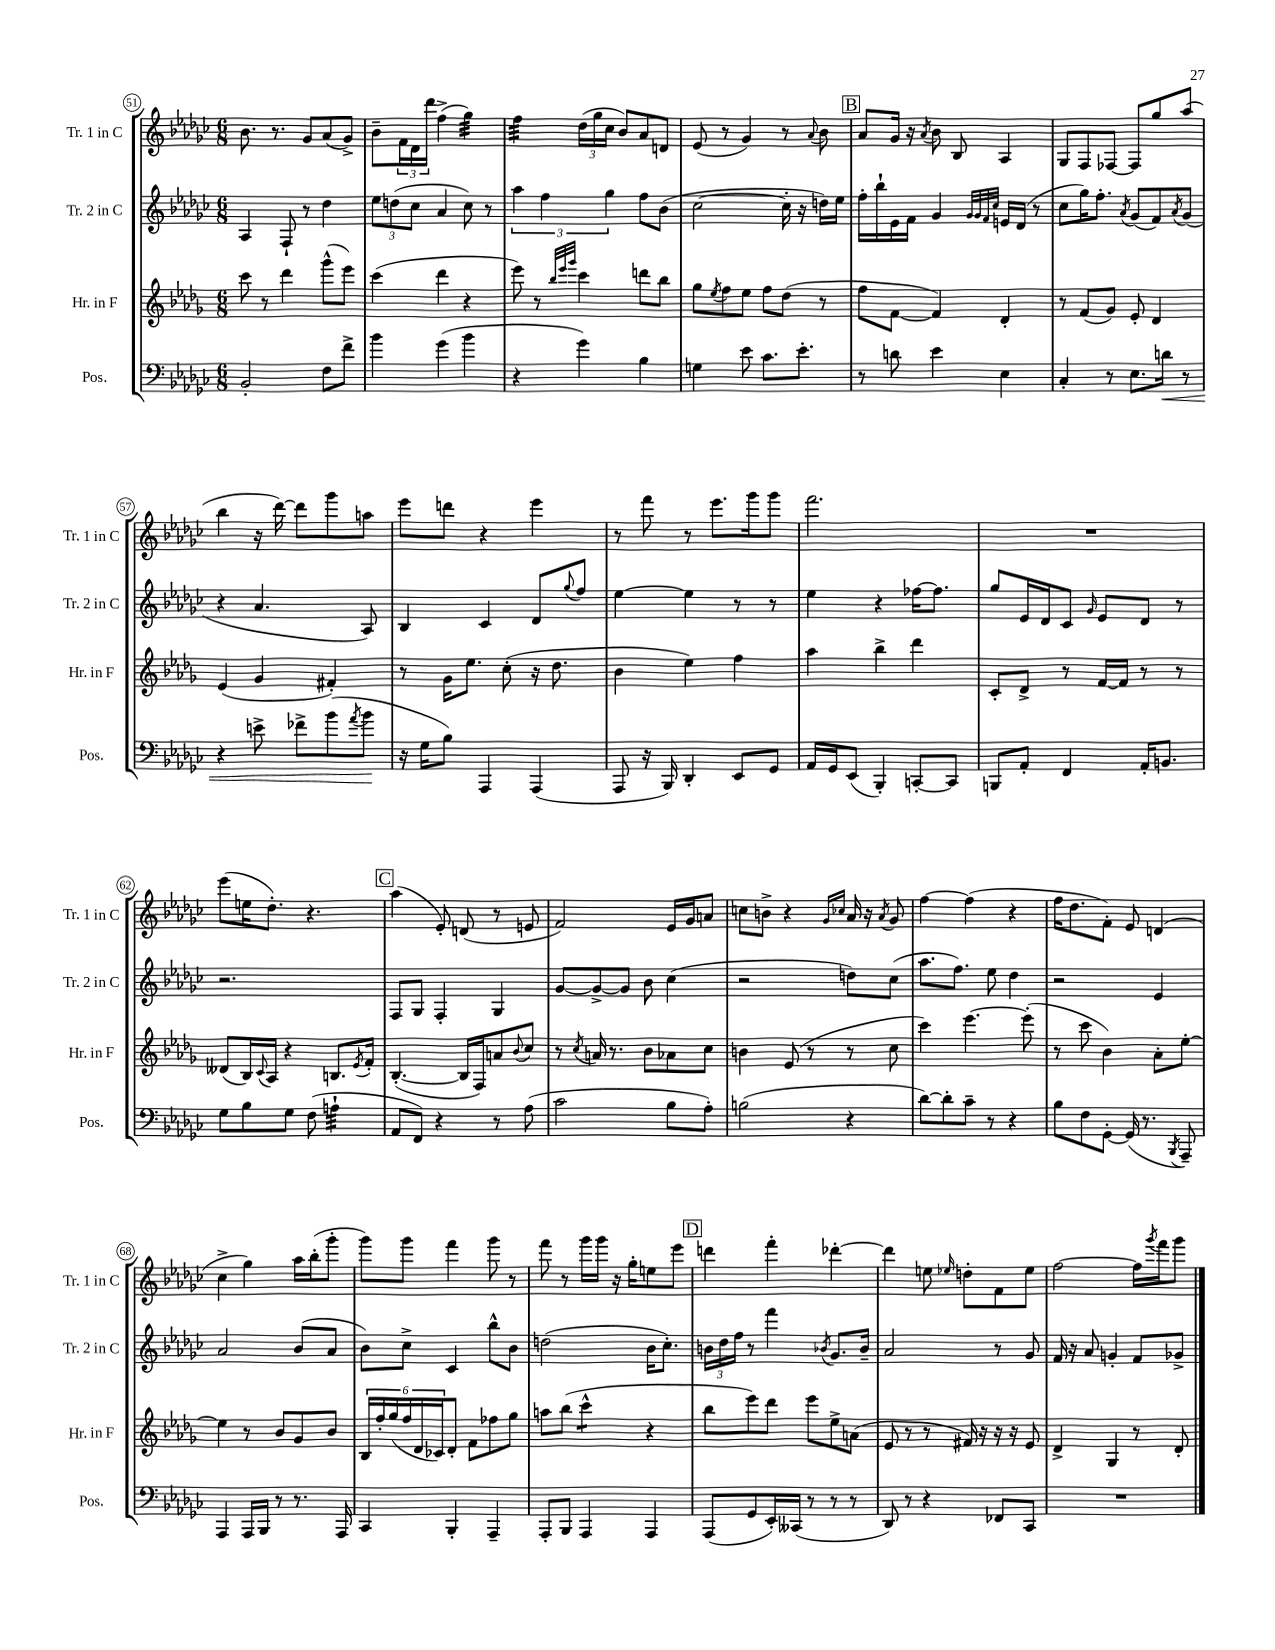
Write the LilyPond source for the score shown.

<<
\new StaffGroup <<
\new Staff = "s0" \with { instrumentName = "Tr. 1 in C" shortInstrumentName = "Tr. 1 in C" } {
    \clef treble \key ges \major \numericTimeSignature \time 6/8
    bes'8. r8. ges'8 aes'8( ges'8->) |
    bes'8-- \tuplet 3/2 { f'16 des'16 des'''16 } f''4->( ges''4:32) |
    f''4:32 \tuplet 3/2 { des''16( ges''16 ces''16 } bes'8) aes'8 d'8 |
    ees'8( r8 ges'4) r8 \appoggiatura { aes'8 } bes'8 |
    \mark \markup { \box "B" } aes'8 ges'16 r16 \acciaccatura { aes'8 } bes'8 bes8 aes4 |
    ges8 f8 fes8~ fes8 ges''8 aes''8( |
    bes''4 r16 des'''16~) des'''8 ges'''8 a''8 |
    ees'''8 d'''8 r4 ees'''4 |
    r8 f'''8 r8 ees'''8. ges'''16 ges'''8 |
    f'''2. |
    R2. |
    ees'''8( e''16 des''8.-.) r4. |
    \mark \markup { \box "C" } aes''4( ees'8-.) d'8( r8 e'8 |
    f'2) ees'16 ges'16 a'8 |
    c''8 b'8-> r4 \grace { ges'16 ces''16 } aes'16 r16 \acciaccatura { aes'8 } ges'8 |
    f''4~ f''4( r4 |
    f''16 des''8. f'8-.) ees'8 d'4( |
    ces''4-> ges''4) aes''16 bes''16-.( ges'''8-. |
    ges'''8) ges'''8 f'''4 ges'''8 r8 |
    f'''8 r8 ges'''16 ges'''16 r16 ges''16-. e''8 ees'''8 |
    \mark \markup { \box "D" } d'''4 f'''4-. des'''4~-. |
    des'''4 e''8 \grace { ees''16 } d''8-. f'8 ees''8 |
    f''2~ f''16 \acciaccatura { ges'''8 } f'''16 ges'''8 \bar "|." |
}
\new Staff = "s1" \with { instrumentName = "Tr. 2 in C" shortInstrumentName = "Tr. 2 in C" } {
    \clef treble \key ges \major \numericTimeSignature \time 6/8
    aes4 f8-! r8 des''4 |
    \tuplet 3/2 { ees''8 d''8( ces''8 } aes'4 ces''8) r8 |
    \tuplet 3/2 { aes''4 f''4 ges''4 } f''8 bes'8( |
    ces''2~ ces''16-. r16 d''16) ees''16 |
    \mark \markup { \box "B" } f''16-. bes''16-! ees'16 f'16 ges'4 \grace { ges'32 ges'32 f'32 ces''32 } e'16 des'16( r8 |
    ces''8 ges''16) f''8.-. \acciaccatura { aes'8 } ges'8( f'8) \acciaccatura { aes'8 } ges'8( |
    r4 aes'4. aes8) |
    bes4 ces'4 des'8 \appoggiatura { ges''8 } f''8 |
    ees''4~ ees''4 r8 r8 |
    ees''4 r4 fes''16~ fes''8. |
    ges''8 ees'16 des'16 ces'8 \grace { ges'16 } ees'8 des'8 r8 |
    r2. |
    \mark \markup { \box "C" } f8 ges8 f4-. ges4 |
    ges'8~ ges'8~-> ges'8 bes'8 ces''4( |
    r2 d''8) ces''8( |
    aes''8. f''8.) ees''8 des''4 |
    r2 ees'4 |
    aes'2 bes'8( aes'8 |
    bes'8) ces''8-> ces'4 bes''8-^ bes'8 |
    d''2( bes'16 ces''8.-.) |
    \mark \markup { \box "D" } \tuplet 3/2 { b'16 des''16 f''16 } r8 f'''4 \acciaccatura { bes'8 } ges'8. bes'16-- |
    aes'2 r8 ges'8 |
    f'16 r16 aes'8 g'4-. f'8 ges'8-> \bar "|." |
}
\new Staff = "s2" \with { instrumentName = "Hr. in F" shortInstrumentName = "Hr. in F" } {
    \clef treble \key des \major \numericTimeSignature \time 6/8
    c'''8 r8 des'''4 ges'''8-^( ees'''8) |
    c'''4( des'''4 r4 |
    ees'''8) r8 \grace { bes''32 ees'''32 ges'''32 } c'''4 d'''8 bes''8 |
    ges''8 \acciaccatura { ees''8 } f''8 ees''8 f''8 des''8( r8 |
    \mark \markup { \box "B" } f''8 f'8~ f'4) des'4-. |
    r8 f'8( ges'8) ees'8-. des'4 |
    ees'4( ges'4 fis'4-.) |
    r8 ges'16 ees''8. c''8-.( r16 des''8. |
    bes'4 ees''4) f''4 |
    aes''4 bes''4-> des'''4 |
    c'8-. des'8-> r8 f'16~ f'16 r8 r8 |
    deses'8( bes16) \appoggiatura { c'8 } aes16 r4 b8. \acciaccatura { ees'8 } f'16-. |
    \mark \markup { \box "C" } bes4.~-.( bes16 f16) a'8 \appoggiatura { bes'8 } c''8 |
    r8 \acciaccatura { c''8 } a'16 r8. bes'8 aes'8 c''8 |
    b'4 ees'8( r8 r8 c''8 |
    c'''4) ees'''4.~ ees'''8-.( |
    r8 c'''8 bes'4) aes'8-. ees''8~-. |
    ees''4 r8 bes'8 ges'8 bes'8 |
    \tuplet 6/4 { bes16 f''16-. ges''16( f''16 des'16 ces'16) } des'8-. f'8 fes''8 ges''8 |
    a''8 bes''8( c'''4:8-^ r4 |
    \mark \markup { \box "D" } bes''8 ees'''8) des'''8 ees'''8 ees''8-> a'8( |
    ees'8 r8 r8 fis'16) r16 r16 r16 ees'8 |
    des'4-> ges4 r8 des'8-. \bar "|." |
}
\new Staff = "s3" \with { instrumentName = "Pos." shortInstrumentName = "Pos." } {
    \clef bass \key ges \major \numericTimeSignature \time 6/8
    bes,2-. f8 f'8-> |
    bes'4 ges'4( bes'4 |
    r4 ges'4) bes4 |
    g4 ees'8 ces'8. ees'8.-. |
    \mark \markup { \box "B" } r8 d'8 ees'4 ees4 |
    ces4-. r8 ees8. d'16\< r8 |
    r4 e'8-> fes'8-> bes'8( \acciaccatura { aes'8 } bes'8\! |
    r16 ges16 bes8) aes,,4 aes,,4( |
    aes,,8 r16 bes,,16) des,4-. ees,8 ges,8 |
    aes,16 ges,16 ees,8( bes,,4-.) c,8~-. c,8 |
    b,,8 aes,8-. f,4 aes,16-. b,8. |
    ges8 bes8 ges8 f8( a4:32-! |
    \mark \markup { \box "C" } aes,8 f,8) r4 r8 aes8( |
    ces'2 bes8 aes8-.) |
    b2( r4 |
    des'8~) des'8-. ces'8-- r8 r4 |
    bes8 f8 ges,8~-. ges,16( r8. \acciaccatura { bes,,8 } aes,,8--) |
    aes,,4 aes,,16 bes,,16 r8 r8. aes,,16 |
    ces,4 bes,,4-. aes,,4-- |
    aes,,8-. bes,,8 aes,,4 aes,,4 |
    \mark \markup { \box "D" } aes,,8( ges,8 ees,16-.) ceses,16( r8 r8 r8 |
    des,8) r8 r4 fes,8 ces,8 |
    R2. \bar "|." |
}
>>
>>
\layout { \context { \Score currentBarNumber = #51 \override BarNumber.stencil = #(make-stencil-circler 0.1 0.3 ly:text-interface::print) } }
